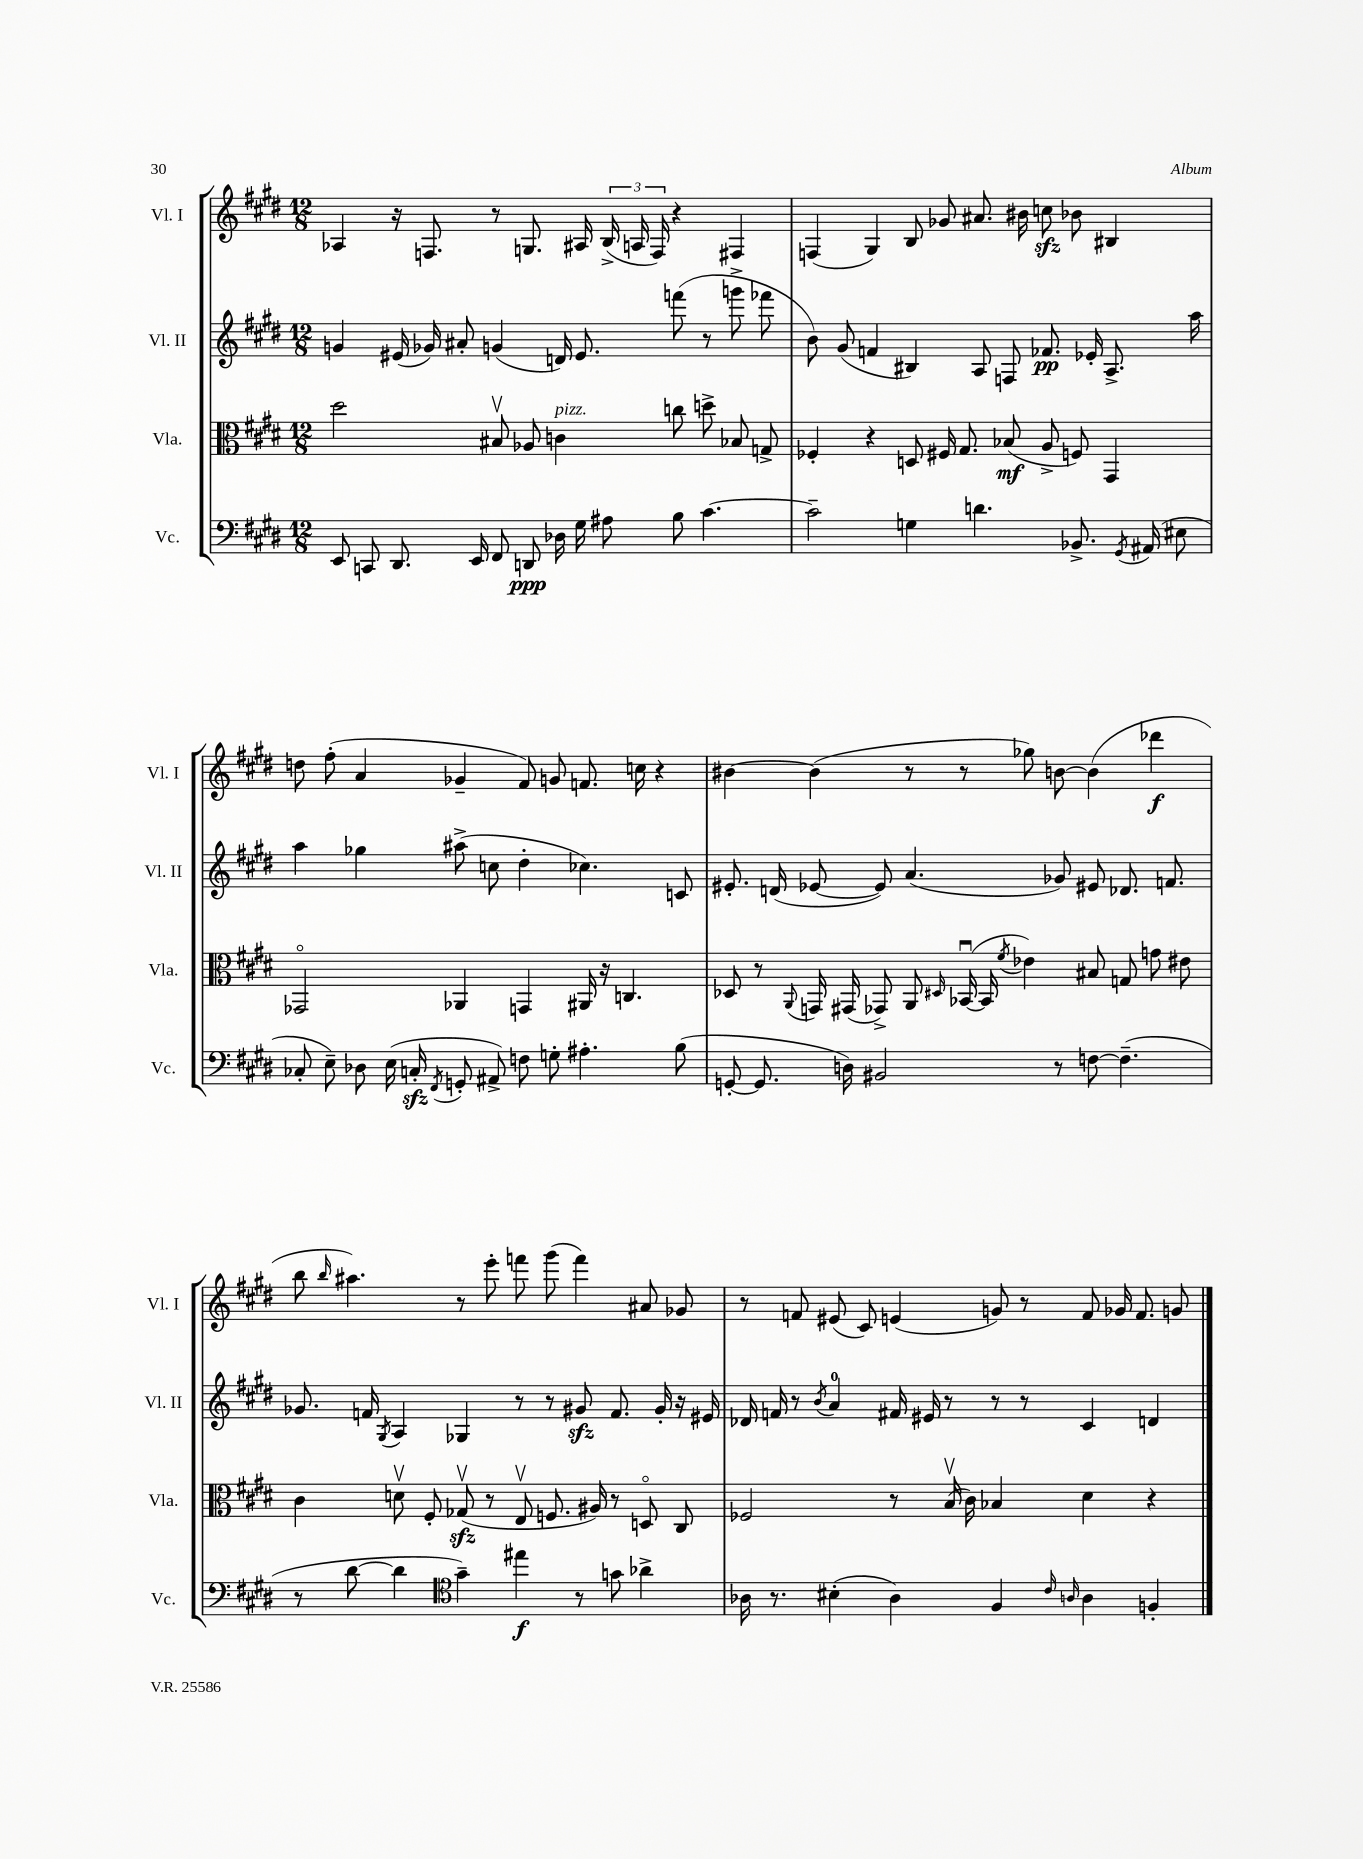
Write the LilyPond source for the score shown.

<<
\new StaffGroup <<
\new Staff = "s0" \with { instrumentName = "Vl. I" shortInstrumentName = "Vl. I" } {
    \clef treble \key e \major \numericTimeSignature \time 12/8
    \autoBeamOff aes4 r16 f8. r8 g8. ais16 \tuplet 3/2 { b16->( a16 f16) } r4 fis4 |
    f4( gis4) b8 ges'8 ais'8. bis'16 c''8\sfz bes'8 bis4 |
    d''8 fis''8-.( a'4 ges'4-- fis'8) g'8 f'8. c''16 r4 |
    bis'4~ bis'4( r8 r8 ges''8) b'8~ b'4( des'''4\f |
    b''8 \grace { b''16 } ais''4.) r8 e'''8-. f'''8 gis'''8( f'''4) ais'8 ges'8 |
    r8 f'8 eis'8( cis'8) e'4( g'8) r8 f'8 ges'16 f'8. g'8 \bar "|." |
}
\new Staff = "s1" \with { instrumentName = "Vl. II" shortInstrumentName = "Vl. II" } {
    \clef treble \key e \major \numericTimeSignature \time 12/8
    \autoBeamOff g'4 eis'16( ges'16) ais'8-. g'4( d'16) eis'8. f'''8( r8 g'''8-> fes'''8 |
    b'8) gis'8( f'4 bis4) a8 f8 fes'8.\pp ees'16-. a8.-> a''16 |
    a''4 ges''4 ais''8->( c''8 dis''4-. ces''4.) c'8 |
    eis'8.-. d'16( ees'8~ ees'8) a'4.( ges'8) eis'8 des'8. f'8. |
    ges'8. f'16 \acciaccatura { gis8 } a4 ges4 r8 r8 gis'8\sfz f'8. gis'16-. r16 eis'16 |
    des'16 f'16 r8 \acciaccatura { b'8 } a'4-0 fis'16 eis'16 r8 r8 r8 cis'4 d'4 \bar "|." |
}
\new Staff = "s2" \with { instrumentName = "Vla." shortInstrumentName = "Vla." } {
    \clef alto \key e \major \numericTimeSignature \time 12/8
    \autoBeamOff dis''2 bis8\upbow aes8 c'4^\markup { \italic "pizz." } c''8 d''8-> bes8 g8-> |
    fes4-. r4 d8 fis16 gis8. bes8\mf( a8-> f8) gis,4 |
    ges,2\flageolet aes,4 g,4 ais,16 r16 c4. |
    des8 r8 \appoggiatura { a,8 } g,16 gis,16( ges,8->) a,8 \grace { dis16 } bes,16~\downbow( bes,16 \acciaccatura { fis'8 } ees'4) bis8 g8 g'8 eis'8 |
    cis'4 d'8\upbow fis8-. ges8\upbow\sfz( r8 e8\upbow f8. ais16) r8 d8\flageolet cis8 |
    fes2 r8 b16\upbow( cis'16) bes4 dis'4 r4 \bar "|." |
}
\new Staff = "s3" \with { instrumentName = "Vc." shortInstrumentName = "Vc." } {
    \clef bass \key e \major \numericTimeSignature \time 12/8
    \autoBeamOff e,8 c,8 dis,8. e,16 fis,8 d,8\ppp des16 gis16 ais8 b8 cis'4.~ |
    cis'2-- g4 d'4. bes,8.-> \acciaccatura { gis,8 } ais,16( eis8 |
    ces8-. e8--) des8 e16( c16-.\sfz \acciaccatura { fis,8 } g,8-. ais,8->) f8 g8-. ais4.-. b8( |
    g,8~-. g,8. d16) bis,2 r8 f8~ f4.--( |
    r8 dis'8~ dis'4 \clef tenor gis'4--) eis''4\f r8 g'8 aes'4-> |
    aes16 r8. bis4-.( aes4) fis4 \grace { cis'16 a16 } a4 f4-. \bar "|." |
}
>>
>>
\layout { \context { \Score \remove "Bar_number_engraver" } }
